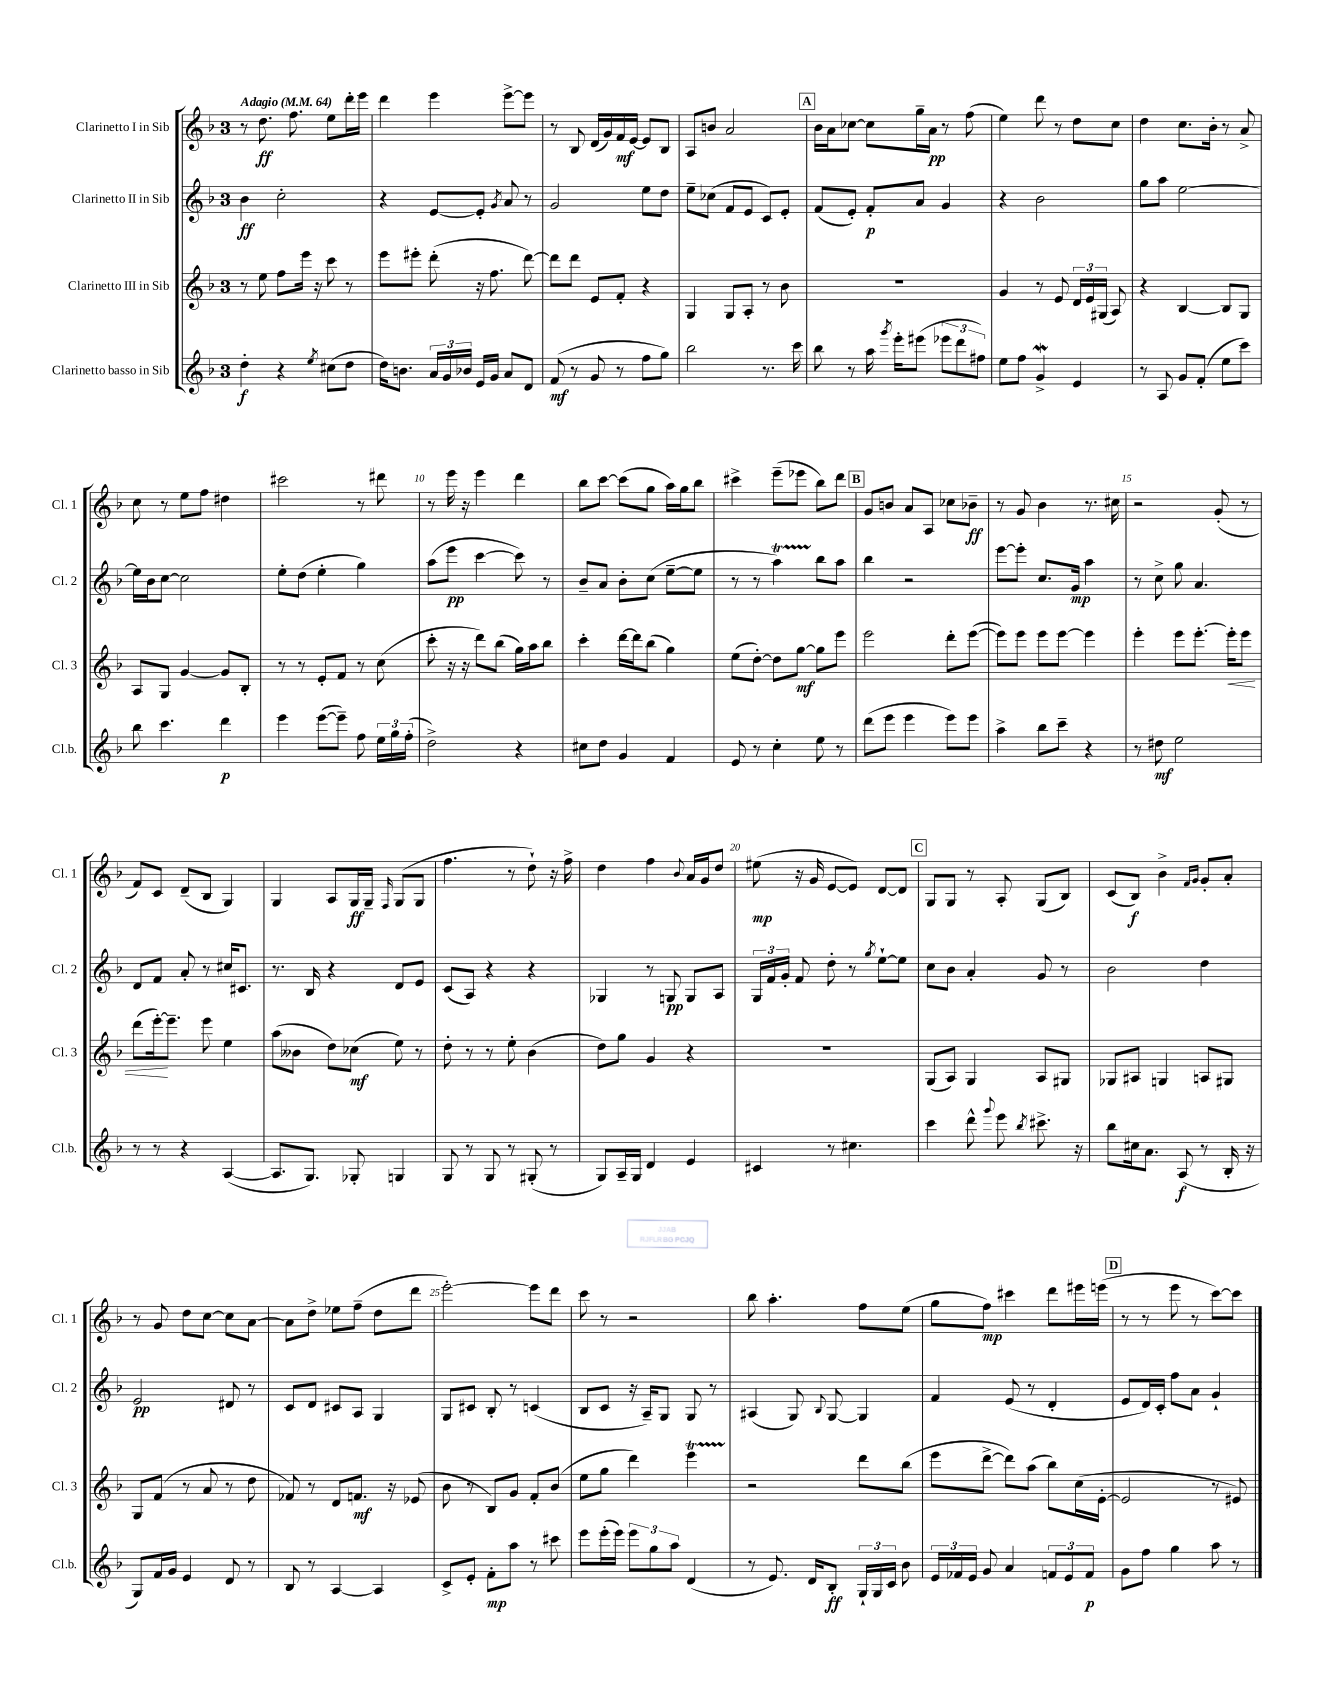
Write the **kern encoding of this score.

**kern	**kern	**kern	**kern
*staff4	*staff3	*staff2	*staff1
*clefG2	*clefG2	*clefG2	*clefG2
*k[b-]	*k[b-]	*k[b-]	*k[b-]
*M3/4	*M3/4	*M3/4	*M3/4
*MM64	*MM64	*MM64	*MM64
4dd'	8r	4b-	8r
.	8ee	.	8.dd
4r	8ff	2cc'	.
.	.	.	8.ff
.	16eee	.	.
.	16r	.	.
8qee	.	.	.
(8cc#	8ccc	.	8ee
8dd	8r	.	16ddd'
.	.	.	16eee
=	=	=	=
16dd)	8eee	4r	4ddd
8.b	.	.	.
.	8eee#'	.	.
24a	(8ddd'	[8e	4eee
24g	.	.	.
24b-	.	.	.
16e	16r	8e']	.
16g	8.ff	.	.
.	.	8qg	.
8a	.	8a	[8eee^
8d	[8ddd)	8r	8eee]
=	=	=	=
(8f	8ddd]	2g	8r
8r	8ddd	.	8B-
8g	8e	.	(16d
.	.	.	16g)
8r	8f'	.	16f
.	.	.	[16e
8ff	4r	8ee	8e]
8gg)	.	8dd	8B-
=	=	=	=
2bb-	4G	8ee~	8A
.	.	(8cc-	8b
.	8G	8f	2a
.	8A'	8e	.
8.r	8r	8c)	.
.	8b-	8e'	.
16ccc	.	.	.
=	=	=	=
8bb-	2.r	(8f	16b-
.	.	.	16a
8r	.	8e')	[8cc-
16aa	.	8f'	8cc-]
8qggg	.	.	.
16eee'	.	.	.
(8eee#	.	8a	16gg~
.	.	.	16a
12eee-	.	4g	8r
12ddd	.	.	.
.	.	.	(8ff
12ff#)	.	.	.
=	=	=	=
8ee	4g	4r	4ee)
8ff	.	.	.
4g^	8r	2b-	8ddd
.	8e	.	8r
4e	24d	.	8dd
.	24e	.	.
.	(24G#	.	.
.	8A)	.	8cc
=	=	=	=
8r	4r	8gg	4dd
8A	.	8aa	.
8g	[4B-	[2ee	8.cc
(8f'	.	.	.
.	.	.	16b-'
8ee	8B-]	.	8r
8ccc)	8G	.	8a^
=	=	=	=
8bb-	8A	16ee]	8cc
.	.	16b-	.
4.ccc	8G	[8cc	8r
.	[4g	2cc]	8ee
.	.	.	8ff
4ddd	8g]	.	4dd#
.	8B-'	.	.
=	=	=	=
4eee	8r	8ee'	2ccc#
.	8r	(8dd	.
([8eee	8e'	4ee'	.
8eee~])	8f	.	.
8ff	8r	4gg)	8r
24ee	(8cc	.	8ddd#
24gg	.	.	.
(24ff'	.	.	.
=	=	=	=
2dd^)	8ccc'	(8aa	8r
.	16r	8eee	16eee
.	16r	.	16r
.	8ddd)	[4ccc	4eee
.	(8bb-	.	.
4r	16gg)	8ccc])	4ddd
.	16aa	.	.
.	8bb-	8r	.
=	=	=	=
8cc#	4ccc'	8b-~	8bb-
8dd	.	8a	[8ccc
4g	[16ddd	8b-'	(8ccc]
.	16ddd]	.	.
.	(8bb-	(8cc	8gg
4f	4gg)	[8ee~	16aa)
.	.	.	16gg
.	.	8ee]	8bb-
=	=	=	=
8e	(8ee	8r	4ccc#^
8r	[8dd')	8r	.
4cc'	8dd]	4aa)	(8eee~
.	[8gg	.	8eee-
8ee	8gg]	8bb-	8bb-)
8r	8eee	8aa	8ddd
=	=	=	=
(8ddd	2eee	4bb-	8g
8eee	.	.	8b
4eee	.	2r	8a
.	.	.	8A
8eee)	8ddd'	.	8cc-
8eee	([8eee	.	8b-~
=	=	=	=
4aa^	8eee])	[8eee	8r
.	8eee	8eee']	8g
8bb-	8eee	8.cc	4b-
8ccc~	[8eee	.	.
.	.	16g	.
4r	4eee]	4aa	8.r
.	.	.	16cc#
=	=	=	=
8r	4eee'	8r	2r
8dd#	.	8cc^	.
2ee	8eee	8gg	.
.	[8.eee'	4.a	.
.	.	.	(8g'
.	16eee']	.	.
.	8eee	.	8r
=	=	=	=
8r	(8ddd	8d	8f)
8r	[16eee')	8f	8c
.	8.eee~]	.	.
4r	.	8a'	(8d~
.	8eee	8r	8B-
([4A	4ee	16cc#	4G)
.	.	8.c#	.
=	=	=	=
8.A]	(8aa	8.r	4G
.	8b--	.	.
8.G)	.	16B-	.
.	8dd)	4r	8A
8G-'	(8cc-	.	16G
.	.	.	16G~
.	.	.	16qqF
4G	8ee)	8d	(8G
.	8r	8e	8G
=	=	=	=
8G	8dd'	(8c	4.ff
8r	8r	8A)	.
8G	8r	4r	.
8r	8ee'	.	8r
(8G#'	(4b-	4r	8dd`)
8r	.	.	16r
.	.	.	16ff^
=	=	=	=
8G)	8dd)	4G-	4dd
16A~	8gg	.	.
16G	.	.	.
4d	4g	8r	4ff
.	.	8G	.
.	.	.	8qqb-
4e	4r	8G	16a
.	.	.	16g
.	.	8A	8dd
=	=	=	=
4c#	2.r	24G	(8ee#
.	.	24f	.
.	.	24g'	.
.	.	8f	16r
.	.	.	16g
8r	.	8dd'	[8e
4.cc#	.	8r	8e])
.	.	8qgg	.
.	.	[8ee`	[8d
.	.	8ee]	8d]
=	=	=	=
4ccc	(8G	8cc	8G
.	8A)	8b-	8G
8ddd^^	4G	4a'	8r
8qqggg	.	.	.
8eee	.	.	8A'
8qbb-	.	.	.
8.ccc#^	8A	8g	(8G
.	8G#	8r	8B-)
16r	.	.	.
=	=	=	=
8bb-	8G-	2b-	(8c
16cc#	8A#	.	8B-)
8.a	.	.	.
.	4G	.	4b-^
(8A	.	.	.
.	.	.	16qqf
.	.	.	16qqg
8r	8A	4dd	8g'
16B-'	8G#	.	8a'
16r	.	.	.
=	=	=	=
8G)	8G	2e	8r
16f	(8f	.	8g
16g	.	.	.
4e	8r	.	8dd
.	8a	.	[8cc
8d	8r	8d#	8cc]
8r	8dd	8r	[8a
=	=	=	=
8B-	8f-)	8c	8a]
8r	8r	8d	8dd^
[4A	8d	8c#	8ee-
.	8.f	8A	(8ff~
4A]	.	4G	8dd
.	16r	.	.
.	(8e-	.	8ddd
=	=	=	=
8c^	8b-	8G	[2eee')
8e'	8r	8c#	.
8f'	8B-)	8B-'	.
8aa	8g	8r	.
8r	8f'	(4c	8eee]
8ccc#	(8b-	.	8ddd
=	=	=	=
8eee	8ee	8B-	8ccc
(16eee'	8gg	8c	8r
16eee)	.	.	.
12eee	4ddd)	16r	2r
.	.	16A~)	.
12gg	.	.	.
.	.	8G	.
12aa	.	.	.
(4d	4eee	8G	.
.	.	8r	.
=	=	=	=
8r	2r	(4A#	8bb-
8.e)	.	.	4.aa'
.	.	8G)	.
16d	.	.	.
.	.	8qqB-	.
8B-'	.	[8G	.
24G`	8ddd	4G]	8ff
24G	.	.	.
24c	.	.	.
8b-	(8bb-	.	(8ee
=	=	=	=
24e	8eee	4f	8gg
24f-	.	.	.
24e	.	.	.
8g	[8ddd^	.	8ff)
4a	8ddd])	(8e	4ccc#
.	(8aa	8r	.
12f	8bb-)	4d'	8ddd
12e	.	.	.
.	(16cc	.	16eee#
12f	.	.	.
.	[16e'	.	(16eee
=	=	=	=
8g	2e]	8e	8r
8ff	.	16d)	8r
.	.	16c'	.
4gg	.	8ff	8eee
.	.	8a	8r
8aa	8r	4g`	[8ccc)
8r	8e#)	.	8ccc]
==	==	==	==
*-	*-	*-	*-
